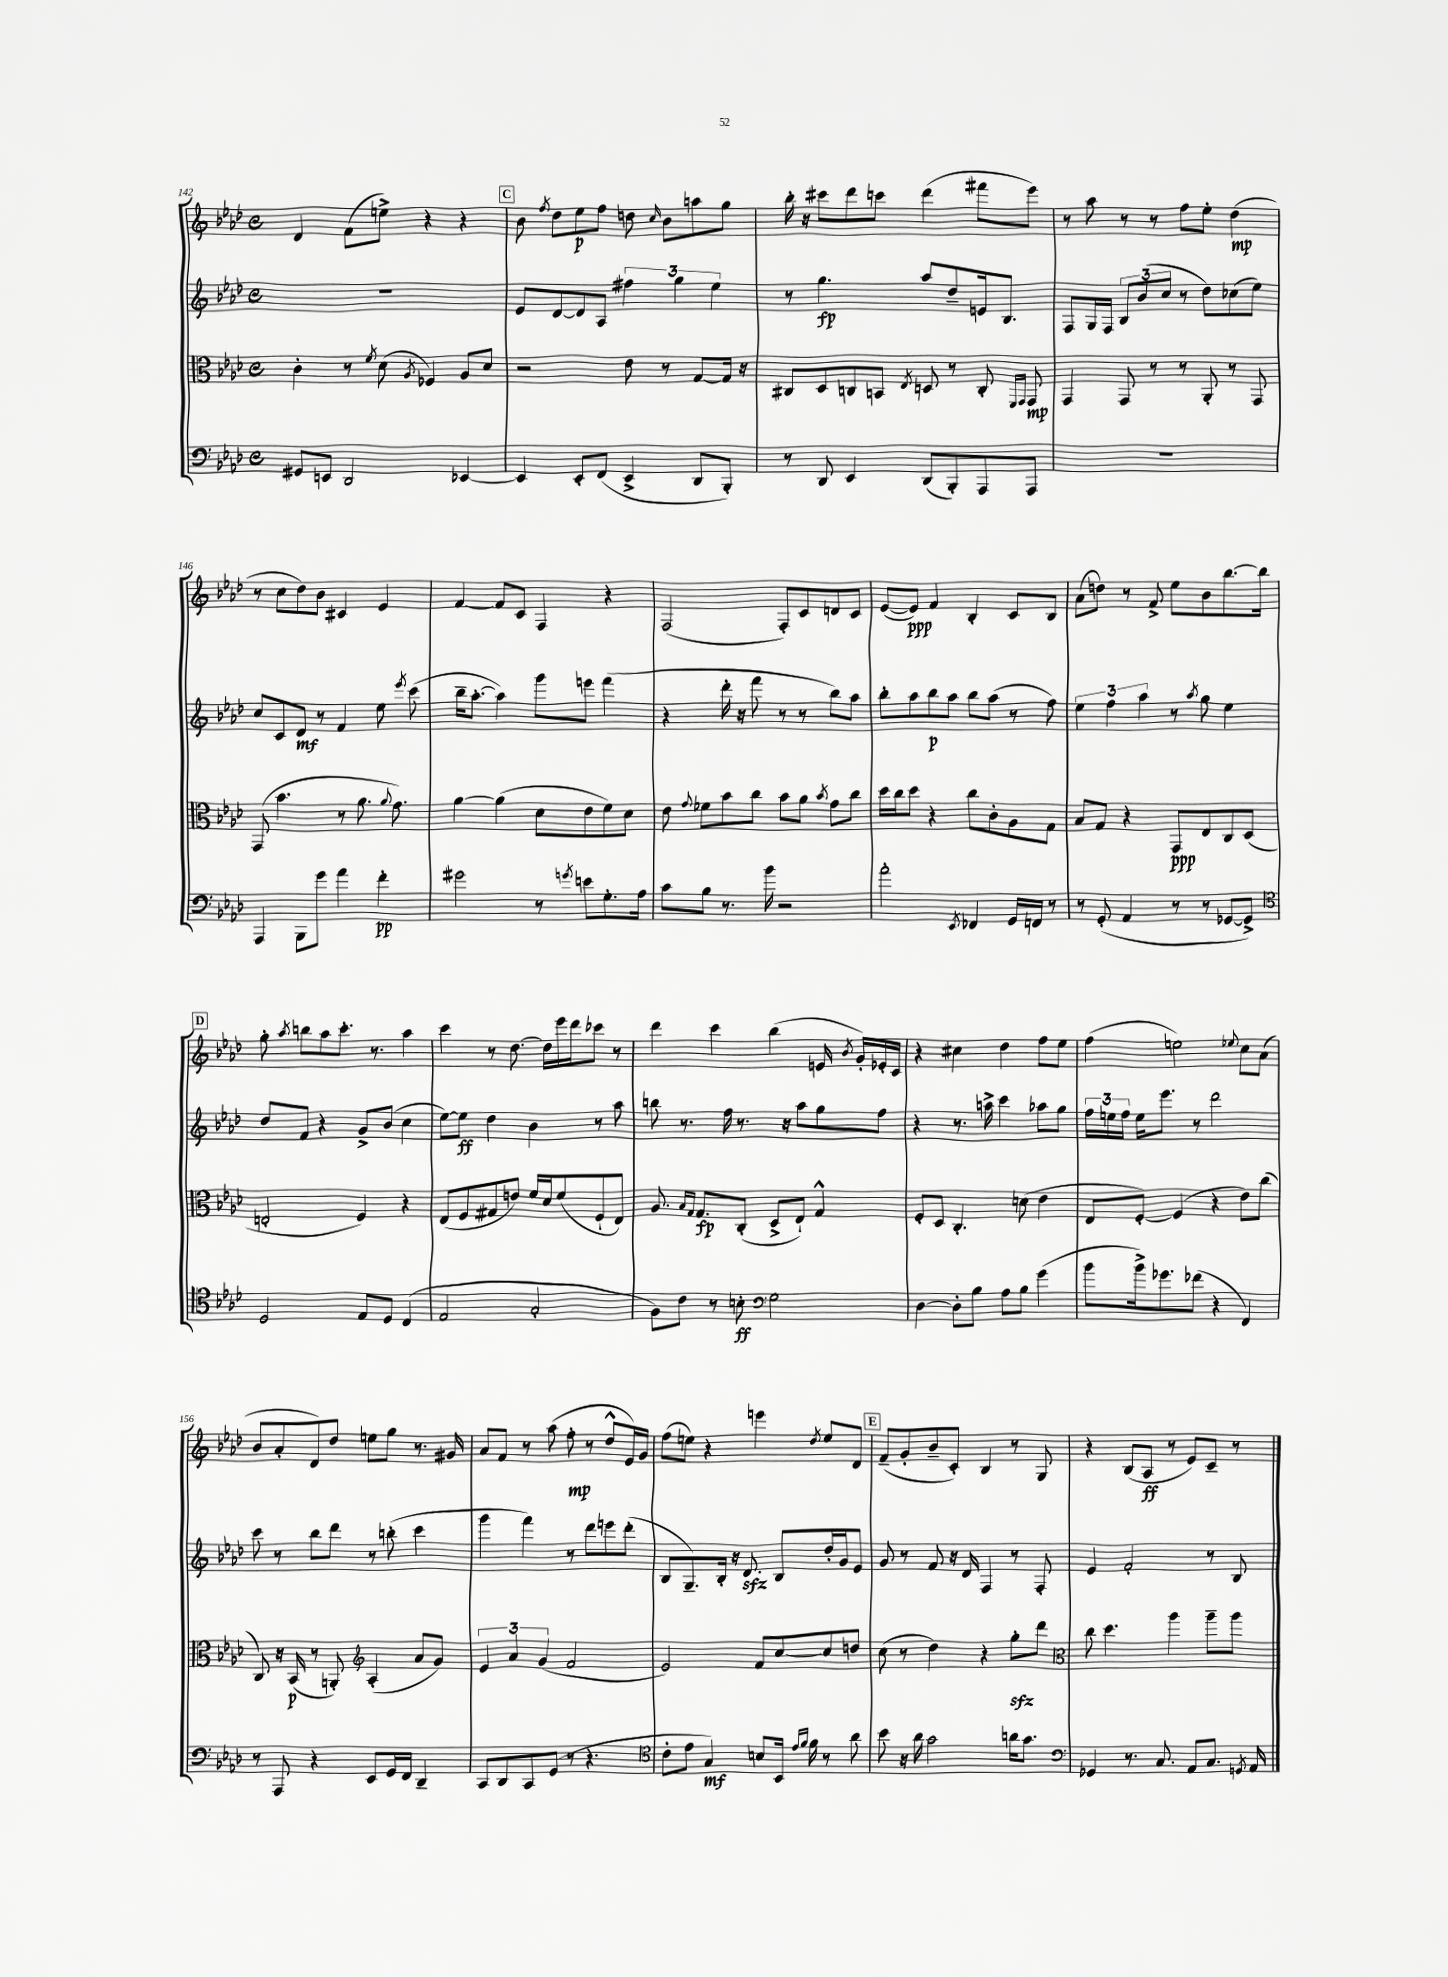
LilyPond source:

<<
\new StaffGroup <<
\new Staff = "s0" {
    \clef treble \key aes \major \defaultTimeSignature \time 4/4
    \autoBeamOff des'4 f'8[( e''8]->) r4 r4 |
    \mark \markup { \box "C" } bes'8 \acciaccatura { f''8 } des''8[ ees''8\p f''8] d''8 \grace { c''16 } bes'8[ a''8 g''8] |
    bes''16-. r16 cis'''8[ des'''8 c'''8] des'''4( fis'''8[ ees'''8]) |
    r8 aes''8 r8 r8 f''8[ ees''8]-. des''4\mp( |
    r8 c''8[ des''8) bes'8] cis'4 ees'4 |
    f'4~ f'8[ c'8] f4 r4 |
    f2( f8[-.) c'8 d'8 c'8] |
    ees'8[~( ees'8]\ppp) f'4 bes4-. c'8[ bes8] |
    aes'8[( d''8]) r8 f'8-> ees''8[ bes'8 bes''8.~ bes''16] |
    \mark \markup { \box "D" } g''8-. \acciaccatura { aes''8 } b''8[ aes''8 c'''8.]-. r8. aes''4 |
    c'''4 r8 des''8.~ des''16[ ees'''16 des'''16 ces'''8] r8 |
    des'''4 c'''4 bes''4( e'16 \acciaccatura { bes'8 } g'16[-.) ees'16-. c'16] |
    r4 cis''4 des''4 f''8[ ees''8] |
    f''4( e''2) \appoggiatura { ees''8 } c''8[ aes'8]( |
    bes'8[ aes'8-. des'8) des''8] e''8[ g''8] r8. gis'16 |
    aes'8[ f'8] r8 aes''8( f''8-.\mp r8 des''8[-^ ees'16) g'16] |
    f''8[( e''8]) r4 e'''4 \acciaccatura { des''8 } e''8[ des'8] |
    \mark \markup { \box "E" } f'8[--( g'8-. bes'8-- c'8]-.) bes4 r8 g8 |
    r4 bes8[( aes8]\ff r8 ees'8[) c'8]-- r8 \bar "|." |
}
\new Staff = "s1" {
    \clef treble \key aes \major \defaultTimeSignature \time 4/4
    \autoBeamOff R1 |
    \mark \markup { \box "C" } ees'8[ des'8~ des'8 aes8] \tuplet 3/2 { fis''4 g''4 ees''4 } |
    r8 g''4.\fp aes''8[ des''8-- e'16 bes8.] |
    f8[ g16 f16] \tuplet 3/2 { bes8[ bes'8( c''8] } r8 des''8[) ces''8( ees''8]) |
    c''8[ c'8 des'8]\mf r8 f'4 ees''8 \acciaccatura { ees'''8 } c'''8( |
    bes''16[-- aes''8.]~-. aes''4) g'''8[ e'''8] f'''4( |
    r4 des'''16-. r16 f'''8 r8 r8 bes''8[) aes''8] |
    bes''8[-. aes''8 bes''8\p aes''8] bes''8[ aes''8]( r8 f''8) |
    \tuplet 3/2 { ees''4 f''4 aes''4 } r8 \acciaccatura { aes''8 } g''8 ees''4 |
    \mark \markup { \box "D" } des''8[ f'8] r4 g'8[-> bes'8]( c''4 |
    ees''8[~) ees''8]\ff des''4 bes'4 r8 aes''8 |
    b''8 r8. f''16 r8. r16 aes''8[ g''8 f''8] |
    r4 r8. a''16-> c'''4 aes''8[ g''8] |
    \tuplet 3/2 { f''16[ e''16 f''16] } e''16[ ees'''8.] r8 des'''2 |
    c'''8 r8 bes''8[ des'''8] r8 b''8-.( c'''4 |
    g'''4 f'''4) r8 des'''8[ e'''8 des'''8]-.( |
    bes8[ g8.--) bes16]-. r16 des'8.\sfz bes8[ des''16-. g'16 ees'8] |
    \mark \markup { \box "E" } g'8 r8 f'8 r16 des'16 f4 r8 f8-. |
    ees'4 f'2-. r8 bes8 \bar "|." |
}
\new Staff = "s2" {
    \clef alto \key aes \major \defaultTimeSignature \time 4/4
    \autoBeamOff c'4-. r8 \acciaccatura { f'8 } des'8( \acciaccatura { aes8 } fes4) aes8[ des'8] |
    \mark \markup { \box "C" } r2 ees'8 r8 g8[~ g16] r16 |
    cis8[ des8 c8 b,8] \acciaccatura { ees8 } d8 r8 c8-. \grace { f,16[ g,16] } g,8\mp |
    g,4 g,8 r8 r8 aes,8-. r8 g,8 |
    g,8( bes'4. r8 aes'8. \appoggiatura { aes'8 } g'8.) |
    aes'4~ aes'4( des'8[ ees'8 f'8) des'8] |
    ees'8 \appoggiatura { g'8 } fes'8[ bes'8 c''8] bes'8[ aes'8] \acciaccatura { bes'8 } g'8[ c''8] |
    des''16[ c''16 des''8] r4 c''8[ c'8-. aes8 g8] |
    bes8[ g8] r4 g,8[\ppp ees8 c8 des8]( |
    \mark \markup { \box "D" } e2-. f4) r4 |
    ees8[( f8 gis8 e'8]) f'16[ des'16 f'8( f8-! ees8]) |
    aes8. \grace { bes16[ g16] } g8.[\fp c8]-.( des8[-> ees8]-!) g4-^ |
    f8[-. des8] c4.-. d'8( ees'4 |
    ees8[ f8]~-.) f4( r4 ees'8[) c''8]( |
    c8) r16 bes,16\p( r8 a,8-.) \clef treble aes4-.( aes'8[ g'8]) |
    \tuplet 3/2 { ees'4 aes'4 g'4( } f'2 |
    ees'2) f'8[ c''8~ c''8 d''8] |
    \mark \markup { \box "E" } c''8( r8 des''4) r4 g''8[-.\sfz des'''8] |
    \clef alto c''8 des''4. aes''4 aes''8[-- aes''8] \bar "|." |
}
\new Staff = "s3" {
    \clef bass \key aes \major \defaultTimeSignature \time 4/4
    \autoBeamOff gis,8[ e,8] des,2 ees,4~ |
    \mark \markup { \box "C" } ees,4 ees,8[-. f,8]( ees,4-> des,8[ bes,,8]-.) |
    r8 des,8 ees,4 des,8[( bes,,8-.) aes,,8 aes,,8] |
    R1 |
    aes,,4 bes,,8[ g'8] aes'4 f'4-.\pp |
    gis'2 r8 \acciaccatura { g'8 } e'8[ g8.-. aes16] |
    c'8[ bes8] r8. bes'16 r2 |
    aes'2-. \acciaccatura { ees,8 } fes,4 g,16[ f,16] r8 |
    r8 g,8-.( aes,4 r8 r8 ges,8[~ ges,8]->) |
    \mark \markup { \box "D" } \clef tenor des2 ees8[ des8] c4( |
    ees2 g2-. |
    f8[) c'8] r8 b8-.\ff \clef bass g2 |
    des4~ des8[-. bes8] aes8[ bes8] g'4( |
    bes'8[ bes'16->) ges'8. fes'8]( r4 f,4) |
    r8 aes,,8 r4 ees,8[ g,16 f,16] des,4-- |
    c,8[ des,8 c,8 g,8]( r8 r4. |
    \clef tenor c'8[-. ees'8] g4\mf) b8[ bes,16] \grace { ees'16[ f'16] } f'16 r8 aes'8 |
    \mark \markup { \box "E" } bes'8 r16 aes'16 g'2 a'16[ g'8.] |
    \clef bass ges,4 r8. c8. aes,8[ c8.] \acciaccatura { g,8 } aes,16 \bar "|." |
}
>>
>>
\layout { \context { \Score currentBarNumber = #142 } }
